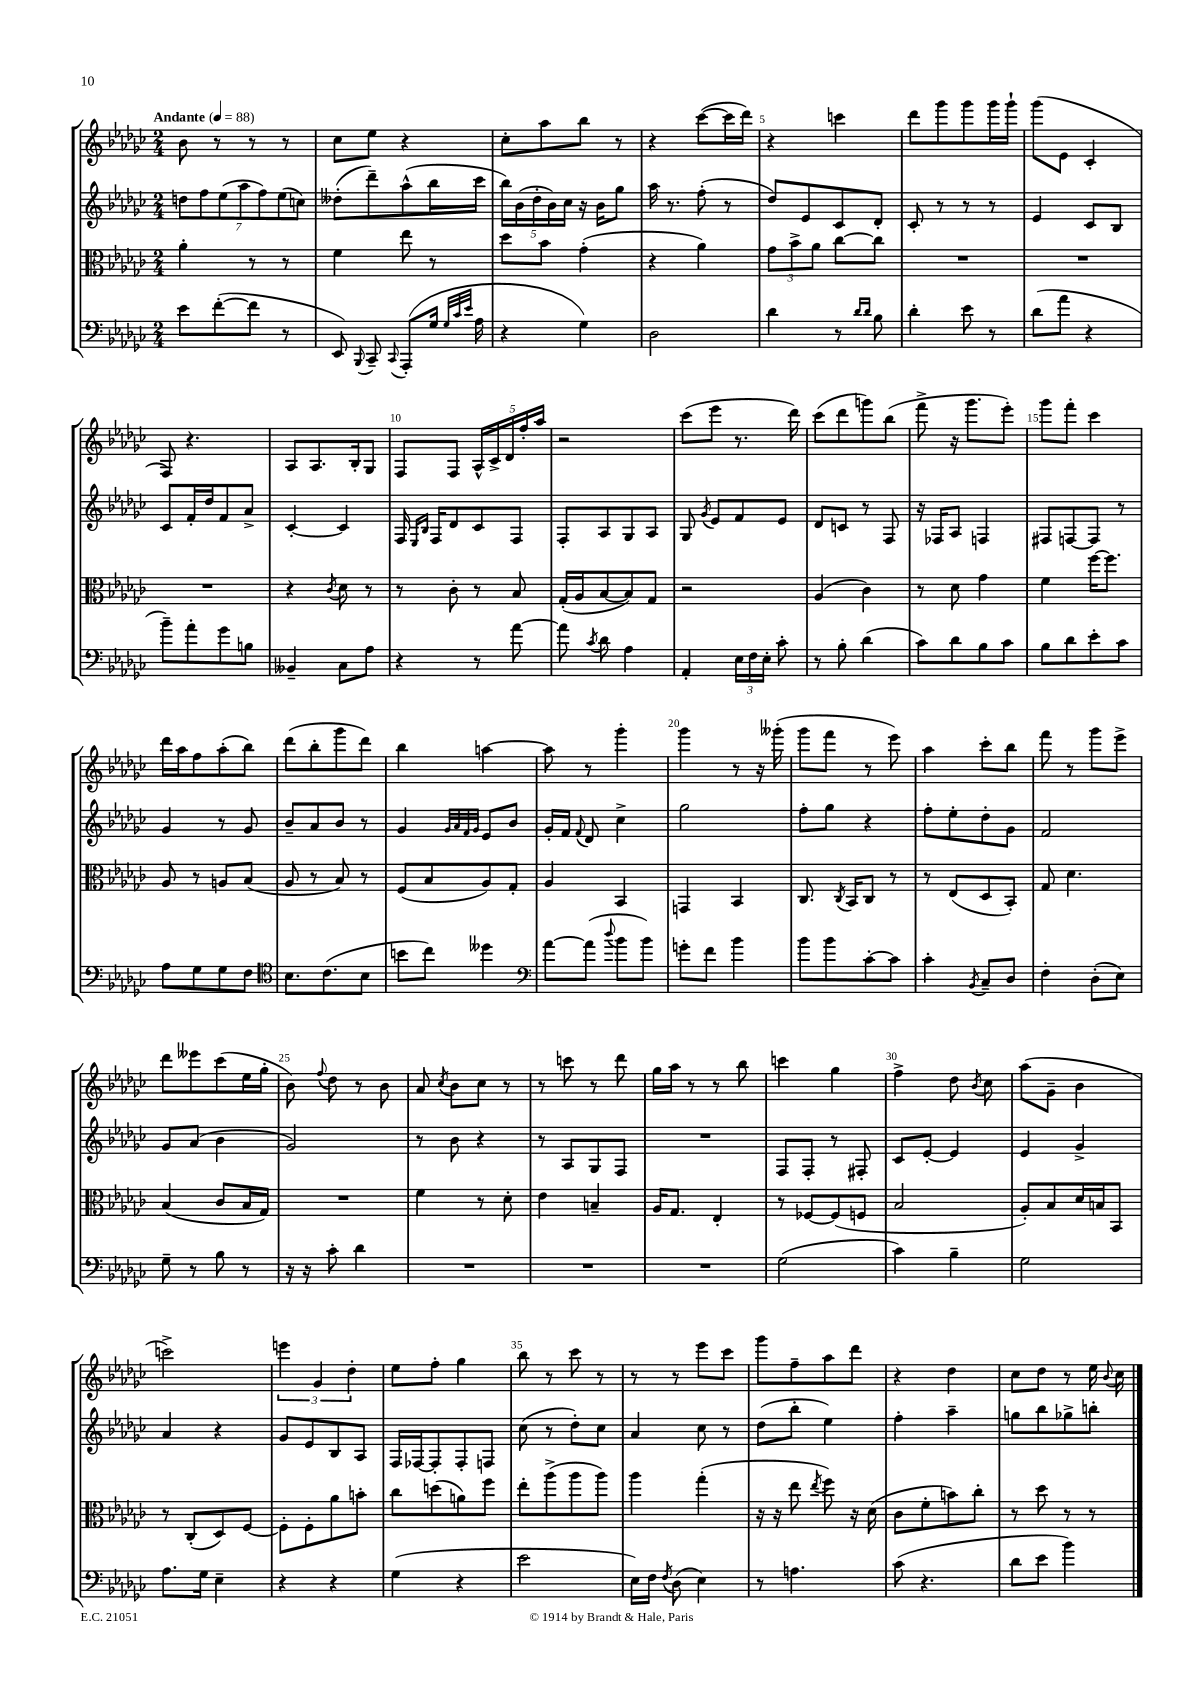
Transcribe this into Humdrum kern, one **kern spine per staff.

**kern	**kern	**kern	**kern
*staff4	*staff3	*staff2	*staff1
*clefF4	*clefC3	*clefG2	*clefG2
*k[b-e-a-d-g-c-]	*k[b-e-a-d-g-c-]	*k[b-e-a-d-g-c-]	*k[b-e-a-d-g-c-]
*M2/4	*M2/4	*M2/4	*M2/4
*MM88	*MM88	*MM88	*MM88
8e-	4a-'	14dd	8b-
.	.	14ff	.
([8f'	.	.	8r
.	.	(14ee-	.
.	.	14aa-	.
8f]	8r	.	8r
.	.	14ff)	.
.	.	(14ee-	.
8r	8r	.	8r
.	.	14cc)	.
=	=	=	=
8EE-)	4f	(8dd--'	8cc-
8qqBBB-	.	.	.
8CC-~	.	8ddd-~)	8ee-
8qqCC-	.	.	.
(8AAA-'	8ee-	(8aa-^^	4r
16G-	8r	16bb-	.
32qqG-	.	.	.
32qqc-	.	.	.
32qqe-	.	.	.
16A-	.	16ccc-	.
=	=	=	=
4r	8dd-	20bb-)	8cc-'
.	.	(20b-	.
.	.	20dd-'	.
.	8b-	.	8aa-
.	.	20b-)	.
.	.	20cc-	.
4G-)	(4g-'	16r	8bb-
.	.	16b-	.
.	.	8gg-	8r
=	=	=	=
2D-	4r	16aa-	4r
.	.	8.r	.
.	4a-)	(8ff'	([8ccc-
.	.	8r	16ccc-]
.	.	.	16ddd-)
=	=	=	=
4d-	12g-	8dd-)	4r
.	12b-^	.	.
.	.	8e-	.
.	12a-	.	.
8r	[8cc-	8c-	4ccc
16qqd-	.	.	.
16qqd-	.	.	.
8B-	8cc-]	8d-'	.
=	=	=	=
4d-'	2r	8c-'	8ddd-
.	.	8r	8ggg-
8e-	.	8r	8ggg-
8r	.	8r	16ggg-
.	.	.	16ggg-`
=	=	=	=
(8d-	2r	4e-	(8ggg-
8a-	.	.	8e-
4r	.	8c-	4c-'
.	.	8B-	.
=	=	=	=
8b-~)	2r	8c-	8F)
8a-'	.	16f'	4.r
.	.	16dd-	.
8g-	.	8f	.
8B	.	8a-^	.
=	=	=	=
4BB--~	4r	[4c-'	8A-
.	.	.	8.A-
.	8qc-	.	.
8C-	8d-	4c-]	.
.	.	.	16B-'
8A-	8r	.	8G-
=	=	=	=
4r	8r	16F	8F
.	.	16qqE-	.
.	.	16qqB-	.
.	.	16F	.
.	8c-'	8d-	8F
8r	8r	8c-	20A-^^
.	.	.	20c-^
.	.	.	20d-
[8a-	8B-	8F	.
.	.	.	20ff'
.	.	.	20aa-
=	=	=	=
8a-]	(16G-'	8F'	2r
.	16A-	.	.
8qc-	.	.	.
8d-	[8B-	8A-	.
4A-	8B-])	8G-	.
.	8G-	8A-	.
=	=	=	=
4AA-'	2r	8G-	(8ccc-
.	.	8qg-	.
.	.	8e-	8eee-
24E-	.	8f	8.r
24F	.	.	.
24E-'	.	.	.
8c-'	.	8e-	.
.	.	.	16ddd-)
=	=	=	=
8r	(4A-	8d-	(8ccc-
8B-'	.	8c	8ddd-
(4d-	4c-)	8r	8ggg)
.	.	8F	(8bb-
=	=	=	=
8c-)	8r	16r	8fff^
.	.	16F-	.
8d-	8d-	8A-	16r
.	.	.	8.ggg-
8B-	4g-	4F	.
8c-	.	.	8eee-')
=	=	=	=
8B-	4f	8F#	8ggg-
8d-	.	[8F	8fff'
8e-'	[16ff	8F]	4ccc-
.	8.ff]	.	.
8c-	.	8r	.
=	=	=	=
8A-	8A-	4g-	16ddd-
.	.	.	16aa-
8G-	8r	.	8ff
8G-	8A	8r	(8aa-'
8F	(8B-	8g-	8bb-)
=	=	=	=
*clefC4	*	*	*
8.B-	8A-	8b-~	(8ddd-
.	8r	8a-	8bb-'
(8.c-	.	.	.
.	8B-)	8b-	8ggg-
8B-	8r	8r	8ddd-)
=	=	=	=
8b	(8F	4g-	4bb-
8cc-)	8B-	.	.
.	.	32qqg-	.
.	.	32qqa-	.
.	.	32qqf	.
.	.	32qqg-	.
4dd--	8A-)	8e-	[4aa
.	8G-'	8b-	.
=	=	=	=
*clefF4	*	*	*
[8a-	4A-	16g-'	8aa]
.	.	16f	.
.	.	8qqf	.
(8a-]	.	8d-	8r
8qqdd-	.	.	.
8b-	4BB-	4cc-^	4ggg-'
8b-)	.	.	.
=	=	=	=
8g'	4GG	2gg-	4ggg-
8f	.	.	.
4b-	4BB-	.	8r
.	.	.	16r
.	.	.	(16ggg--'
=	=	=	=
8b-	8.C-	8ff'	8ggg-
8b-	.	8gg-	8fff
.	8qC-	.	.
.	16BB-	.	.
[8c-'	8C-	4r	8r
8c-]	8r	.	8eee-)
=	=	=	=
4c-'	8r	8ff'	4aa-
.	(8E-	8ee-'	.
8qBB-	.	.	.
8C-~	8D-	8dd-'	8ccc-'
8D-	8BB-')	8g-	8bb-
=	=	=	=
4F'	8G-	2f	8fff
.	4.d-	.	8r
(8D-'	.	.	8ggg-
8E-)	.	.	8eee-^
=	=	=	=
8G-~	(4B-	8g-	8ddd-
8r	.	(8a-	8eee--
8B-	8c-	4b-	(8ccc-
8r	16B-	.	16ee-
.	16G-)	.	16gg-'
=	=	=	=
16r	2r	2g-)	8b-)
16r	.	.	.
.	.	.	8qqff
8c-'	.	.	8dd-
4d-	.	.	8r
.	.	.	8b-
=	=	=	=
2r	4f	8r	8a-
.	.	.	8qcc-
.	.	8b-	8b-
.	8r	4r	8cc-
.	8d-'	.	8r
=	=	=	=
2r	4e-	8r	8r
.	.	8A-	8ccc
.	4B~	8G-	8r
.	.	8F	8ddd-
=	=	=	=
2r	16A-	2r	16gg-
.	8.G-	.	16aa-
.	.	.	8r
.	4E-'	.	8r
.	.	.	8bb-
=	=	=	=
(2G-	8r	8F	4ccc
.	[8F-	8F'	.
.	(8F-]	8r	4gg-
.	8F	8F#'	.
=	=	=	=
4c-)	2B-	8c-	4ff^
.	.	[8e-'	.
4B-~	.	4e-]	8dd-
.	.	.	8qb-
.	.	.	8cc-
=	=	=	=
2G-	8A-')	4e-	(8aa-
.	8B-	.	8g-~
.	16d-	4g-^	4b-
.	16B	.	.
.	8BB-	.	.
=	=	=	=
8.A-	8r	4a-	2ccc^)
.	(8C-'	.	.
16G-	.	.	.
4E-~	8D-)	4r	.
.	[8F	.	.
=	=	=	=
4r	8F']	8g-	6eee
.	8F'	8e-	.
.	.	.	6g-
4r	8a-	8B-	.
.	.	.	6dd-'
.	8b'	8A-	.
=	=	=	=
(4G-	8cc-	16F	8ee-
.	.	[16F-	.
.	(8dd	8F-']	8ff'
4r	8a)	8F-'	4gg-
.	8ff	8F	.
=	=	=	=
2e-	8ee-'	(8cc-	8bb-
.	(8aa-^	8r	8r
.	8aa-	8dd-')	8ccc-
.	8aa-)	8cc-	8r
=	=	=	=
16E-)	4aa-	4a-	8r
16F	.	.	.
8qF	.	.	.
(8D-	.	.	8r
4E-)	(4gg-'	8cc-	8eee-
.	.	8r	8ccc-
=	=	=	=
8r	16r	(8dd-	8ggg-
.	16r	.	.
4.A	8ee-	8bb-'	8ff~
.	8qee-	.	.
.	8ff)	4ee-)	8aa-
.	16r	.	8ddd-
.	(16d-	.	.
=	=	=	=
(8c-	8c-	4ff'	4r
4.r	8f'	.	.
.	8b)	4aa-~	4dd-
.	8cc-'	.	.
=	=	=	=
8d-	8r	8gg	8cc-
8e-	8dd-	8bb-	8dd-
4b-)	8r	8gg-^	8r
.	8r	8bb'	16ee-
.	.	.	8qqb-
.	.	.	16cc-
==	==	==	==
*-	*-	*-	*-
